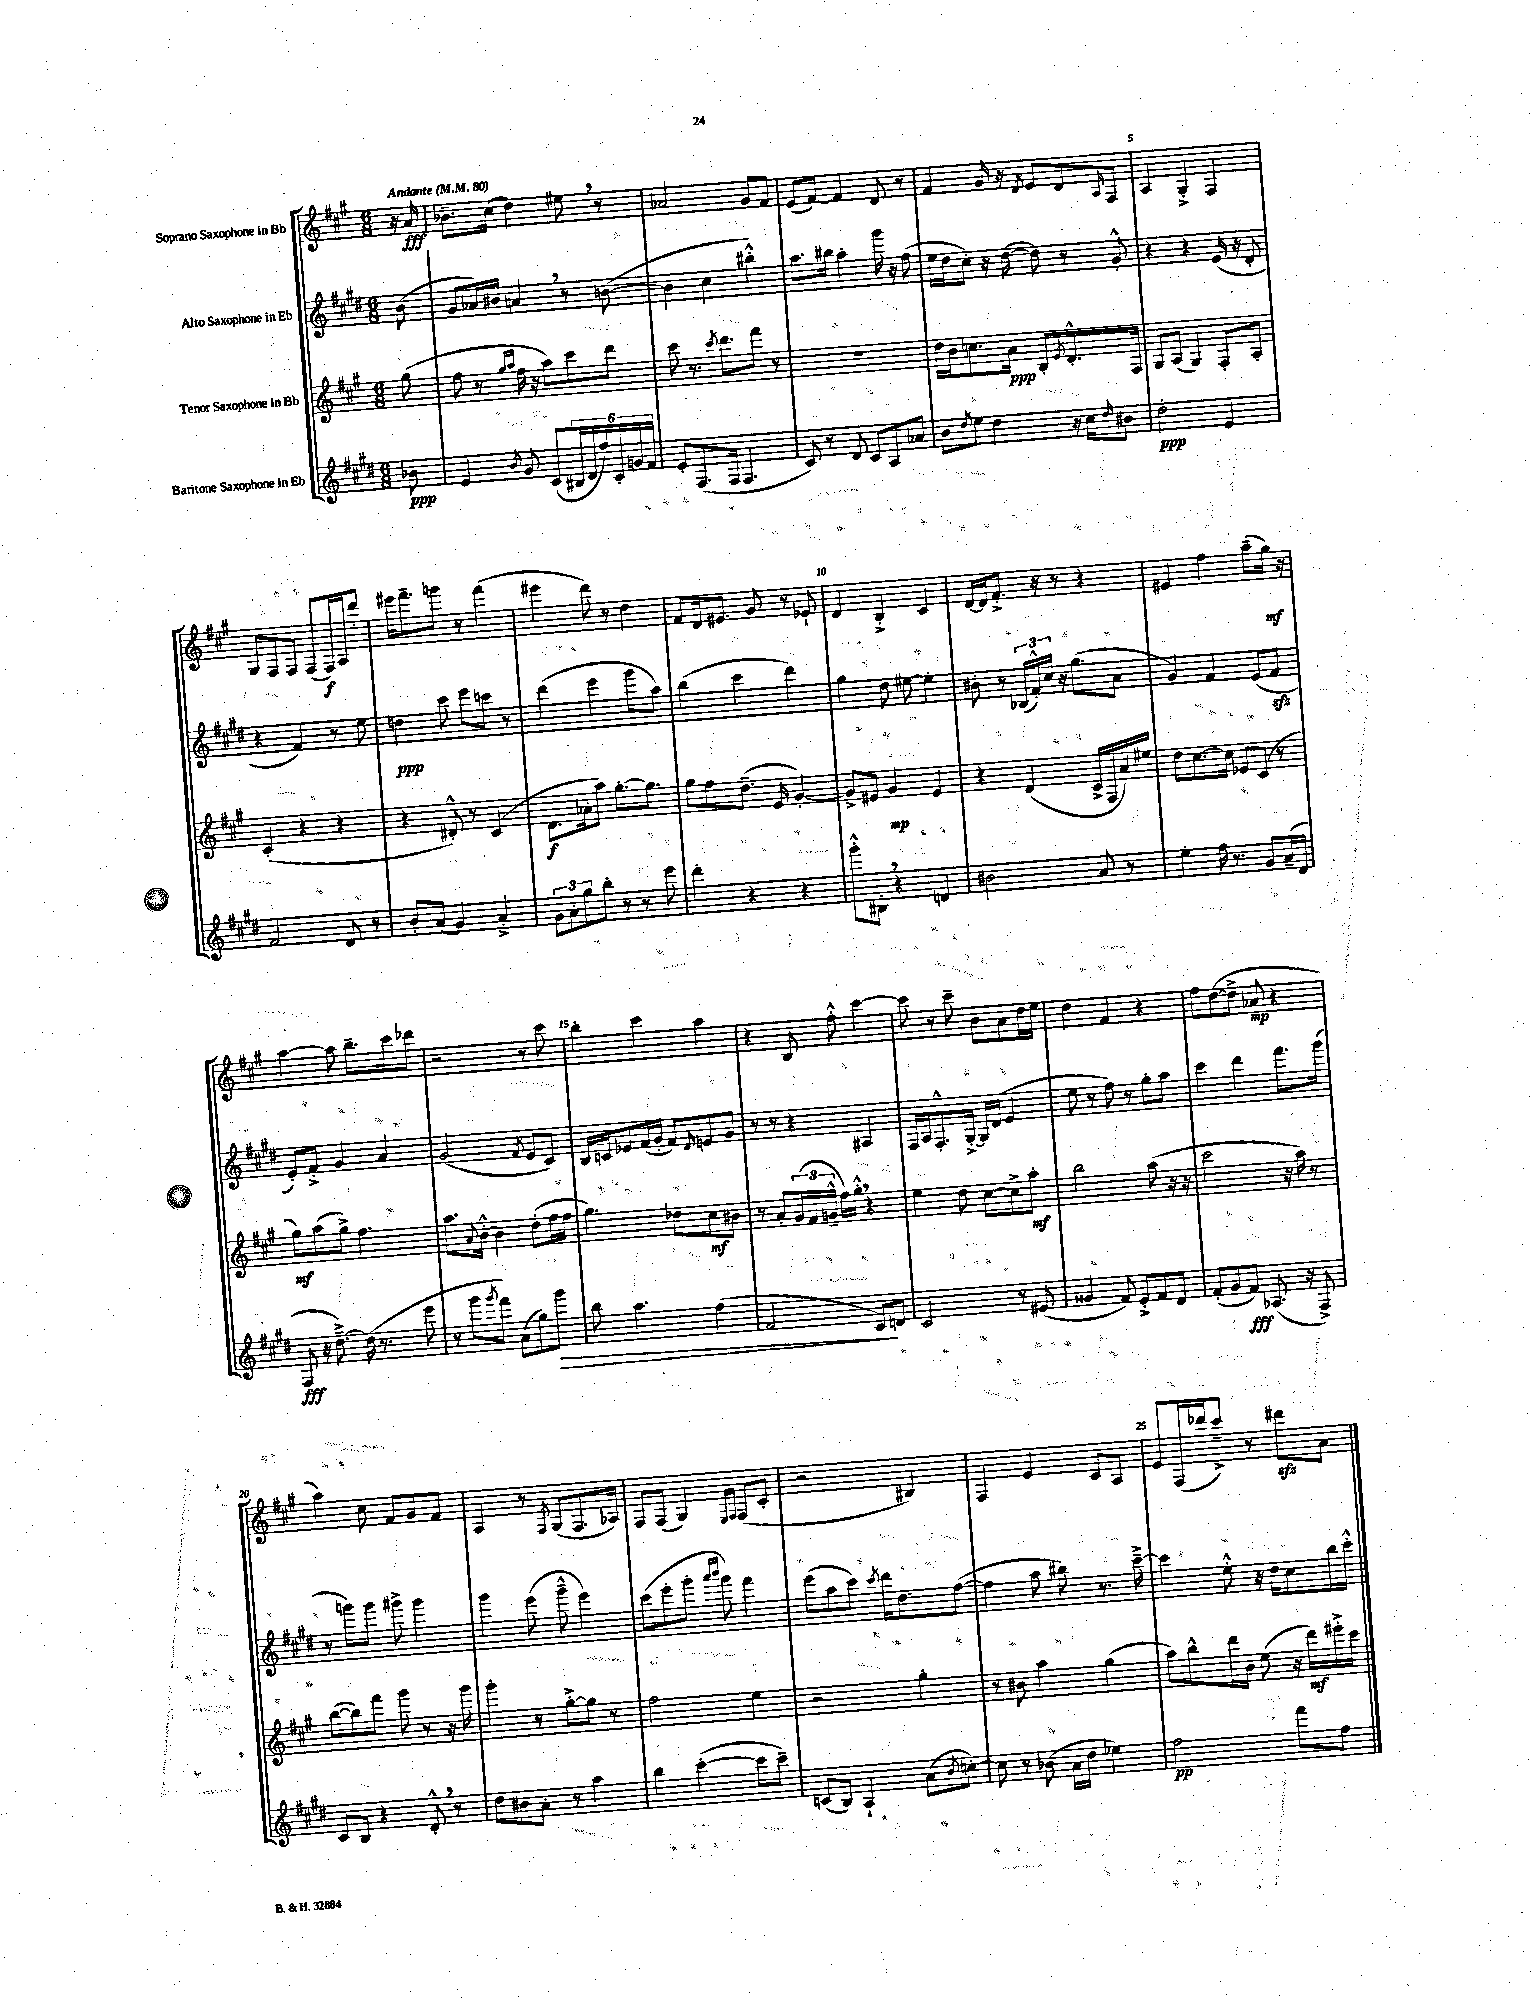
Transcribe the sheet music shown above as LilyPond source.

<<
\new StaffGroup <<
\new Staff = "s0" \with { instrumentName = "Soprano Saxophone in Bb" } {
    \clef treble \key a \major \numericTimeSignature \time 6/8 \partial 8 \tempo "Andante" 4 = 80
    r16 a'16\fff |
    bes'8.-- cis''16( d''4) eis''8 \breathe r8 |
    aes'2 gis'8 fis'8 |
    e'8( fis'8~) fis'4 d'8 r8 |
    fis'4 gis'16 r16 \acciaccatura { d'8 } e'8 d'8 \grace { a16 } fis8 |
    a4 gis4-.-> fis4 |
    gis8 fis8 fis8 fis8( fis16\f) a16 d'''8-. |
    eis'''16 fis'''8.-- g'''8 r8 fis'''4( |
    eis'''4 d'''8) r8 d''4 |
    fis'8 d'16 eis'8. gis'8 r8 ees'8-! |
    d'4 b4-.-> cis'4 |
    d'16~ d'16 fis'8.-.-> r16 r8 r4 |
    eis'4 fis''4 a''8--( gis''16\mf) r16 |
    a''4~ a''8 b''8.-- cis'''16 des'''8 |
    r2 r8 cis'''8 |
    b''4-. cis'''4 a''4 |
    r4 b8 fis''8-.-^ cis'''4~ |
    cis'''8 r8 cis'''8-- b'8 a'8 d''16 e''16 |
    d''4 fis'4 r4 |
    fis''8 d''8~( d''8-> aes'8\mp r4 |
    a''4) cis''8 fis'8 gis'8 fis'8 |
    a4 r8 \acciaccatura { fis8 } gis8( fis8. aes16) |
    fis8 fis8( gis4) \grace { e16 fis16 } fis8( cis'8-. |
    r2 bis4) |
    fis4 e'4 cis'8 a8 |
    e'8 fis16( des'''16 cis'''8--->) r8 dis'''8\sfz a'8 \bar "|." |
}
\new Staff = "s1" \with { instrumentName = "Alto Saxophone in Eb" } {
    \clef treble \key e \major \numericTimeSignature \time 6/8 \partial 8
    b'8( |
    gis'8 aes'16) bis'16 a'4 \breathe r8 b'8~( |
    b'4 cis''4 bis''4-.-^) |
    a''8. bis''16 a''4-. gis'''16 r16 fis''8( |
    e''16 dis''16 cis''8-.) r16 dis''16~( dis''8) r8 gis'8-.-^ |
    r4 r4 e'16( r16 dis'8-. |
    r4 fis'4) r8 e''8 |
    d''4\ppp cis'''8 e'''8 c'''8 r8 |
    dis'''4( e'''4 gis'''8 a''8) |
    b''4( cis'''4 dis'''4) |
    gis''4 dis''8 eis''8~ eis''4-. |
    bis'8-. r8 \tuplet 3/2 { bes16( fis'16-.-^) cis''16 } r16 gis''8.( a'8 |
    gis'4) fis'4 e'8( fis'8\sfz |
    e'8-.) fis'8-.-> gis'4 a'4 |
    gis'2( \acciaccatura { fis'8 } e'8 cis'8) |
    b16 c'16 ees'8 fis'16( gis'16-. fis'8) \grace { dis'16 } e'8 gis'8 |
    r8 r8 r4 ais4 |
    fis16 a16 fis8.-.-^ gis16~-.-> gis16 dis'16( e'4 |
    e''8 r8 fis''8) r8 gis''8-. a''8 |
    cis'''4 dis'''4 fis'''8. gis'''16( |
    r8 g'''8) g'''8 gis'''8-> gis'''4 |
    gis'''4 e'''8( gis'''8---^ e'''4) |
    cis'''8( e'''8-. gis'''8-. \grace { a'''16 b'''16 } gis'''8) fis'''4 |
    e'''8( a''8 cis'''8) \acciaccatura { cis'''8 } dis'''16 dis''8. fis''8~( |
    fis''4 a''8 bis''8) r8. cis'''16~---> |
    cis'''4 e''8-.-^ r16 dis''16 cis''8 b''16 cis'''16-.-^ \bar "|." |
}
\new Staff = "s2" \with { instrumentName = "Tenor Saxophone in Bb" } {
    \clef treble \key a \major \numericTimeSignature \time 6/8 \partial 8
    gis''8( |
    fis''8 r8 \grace { gis''16 a''16 } fis''16 r16 a''8) cis'''8 d'''8 |
    cis'''8 r8. \acciaccatura { cis'''8 } d'''8. fis'''8 r8 |
    R2. |
    d''16 b'16 c''8. a'16\ppp b8-. \acciaccatura { e'8 } d'8.-.-^ fis16 |
    gis8 a8( gis4) fis8-. a8-. |
    cis'4-.( r4 r4 |
    r4 dis'8-.-^) r8 cis'4( |
    d'8.\f aes'16-. a''8) gis''8.~-. gis''8. |
    gis''8 fis''8 d''8.--( e'16 gis'4~-.) |
    gis'8-> eis'8 gis'4\mp eis'4 |
    r4 d'4( cis'16-> fis16 a'16) eis''16 |
    d''8 cis''8.~ cis''16 ees'8 cis'8( r8 |
    gis''8\mf) a''8( gis''8->) fis''4. |
    a''8. \appoggiatura { a'8 } b'16~-.-^ b'4 d''8-.( fis''16 fis''16 |
    gis''4.) des''8 cis''8\mf bis'8 |
    r8 a'8-. \tuplet 3/2 { gis'16( fis'16 g'16---^ } fis''16) gis''16-.-^ \breathe r4 |
    e''4 d''8 cis''8~ cis''8-> a''8-.\mf |
    b''2 a''8( r16 r16 |
    cis'''2 r16 a''16) r8 |
    b''8~( b''8) fis'''8 gis'''8 r8 r16 gis'''16 |
    gis'''4-. r8 gis''8~-.-> gis''8 r8 |
    fis''2 e''4 |
    r2 gis''4-. |
    r8 bis'8 a''4 gis''4( |
    a''8) b''8-^ d'''16 b'16 e''8( r16 d'''16\mf) eis'''16-.-> cis'''16 \bar "|." |
}
\new Staff = "s3" \with { instrumentName = "Baritone Saxophone in Eb" } {
    \clef treble \key e \major \numericTimeSignature \time 6/8 \partial 8
    bes'8\ppp |
    e'4 \acciaccatura { b'8 } gis'8 cis'8( \tuplet 6/4 { bis16 dis'16 fis''16) cis'16-. g'16 fis'16 } |
    e'8-. fis8.( fis16 fis4. |
    cis'8) r8 dis'8 cis'8 a8 aes'8 |
    b'8 \acciaccatura { dis''8 } e''8 dis''4 r16 cis''16 \grace { dis''16 } bis'8 |
    dis''2-.\ppp e'4 |
    fis'2 dis'8 r8 |
    b'8-. a'8( gis'4) a'4-.-> |
    \tuplet 3/2 { gis'8 a'8-. gis''8 } b''8-. r8 r8 e'''8 |
    dis'''4-. r4 r4 |
    gis'''8-.-^ bis8-. \breathe r4 d'4 |
    bis'2 a'8 r8 |
    e''4-. fis''16 r8. gis'8 a'16--( dis'16 |
    fis8\fff r16 dis''8.~--->) dis''16( r8. e'''8 |
    r8 gis'''8 \acciaccatura { gis'''8 } fis'''8) a'8( gis''8) gis'''8\> |
    b''8 a''4. fis''4( |
    fis'2 cis'8\!) d'8 |
    cis'2 r8 eis'8( |
    gisis'4 fis'8) e'8-.-> fis'8 dis'8 |
    fis'8-.( gis'8 fis'8\fff) aes8.( r16 fis8->) |
    cis'8 b8 r4 dis'8-.-^ \breathe r8 |
    dis''8 bis'8 a'8-. r8 a''4 |
    b''4 cis'''4~-.( cis'''8 cis'''8--) |
    c'8( b8) a4-! a'8( \acciaccatura { b'8 } c''8~-.) |
    c''8 r8 bes'8( a'16 dis''16 ees''4) |
    fis''2\pp fis'''8 fis''8 \bar "|." |
}
>>
>>
\layout { \context { \Score \override BarNumber.break-visibility = ##(#f #t #t) barNumberVisibility = #(every-nth-bar-number-visible 5) } }
